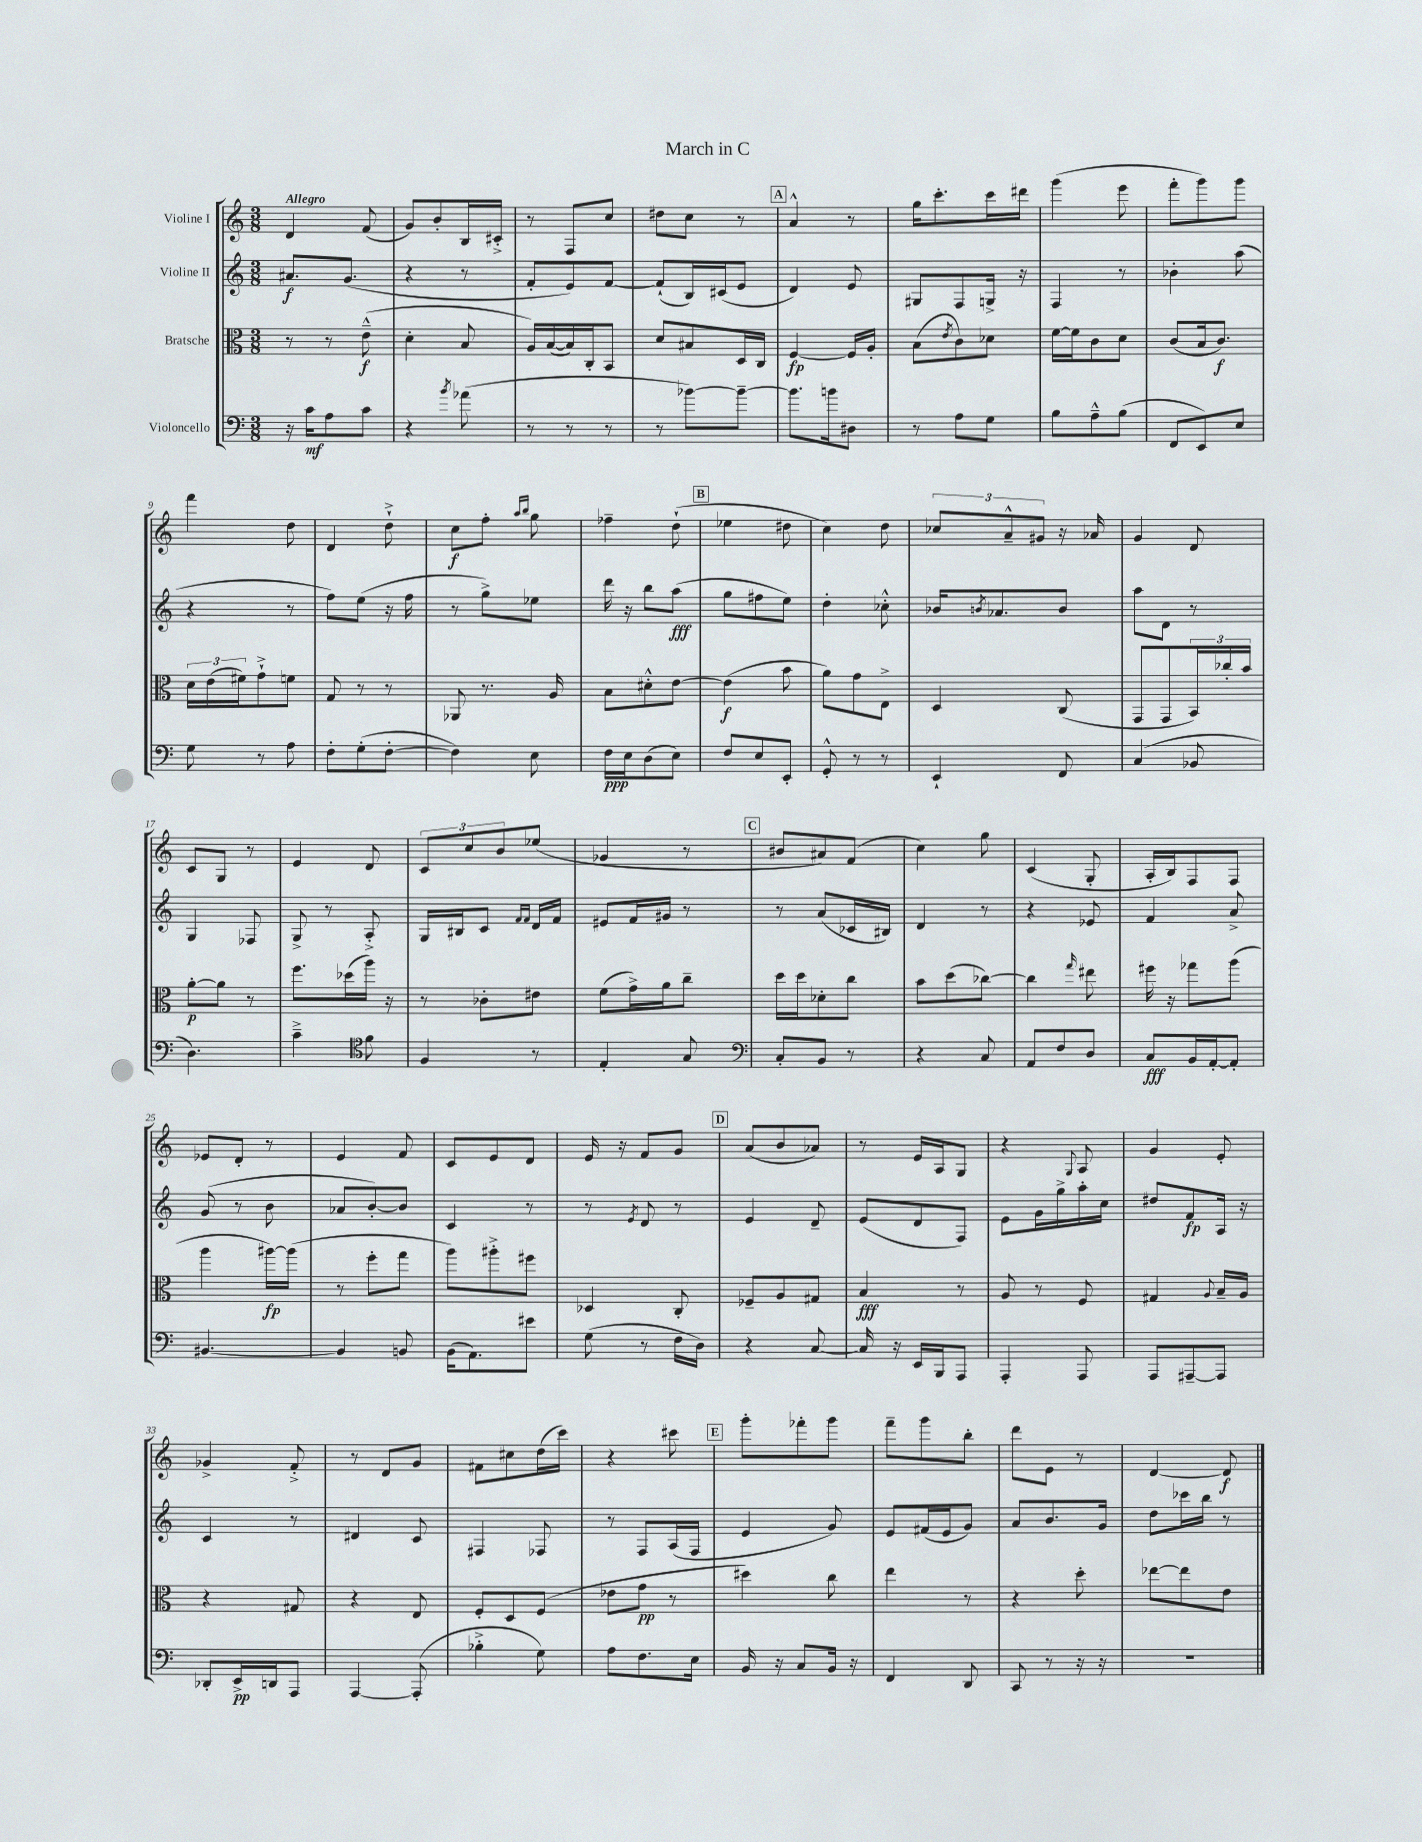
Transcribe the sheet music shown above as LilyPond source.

\header { title = "March in C" }
<<
\new StaffGroup <<
\new Staff = "s0" \with { instrumentName = "Violine I" } {
    \clef treble \key c \major \numericTimeSignature \time 3/8 \tempo "Allegro"
    d'4 f'8( |
    g'8) b'8-. b16 cis'16-.-> |
    r8 f8 c''8 |
    dis''8 c''8 r8 |
    \mark \markup { \box "A" } a'4-^ r8 |
    g''16 c'''8.-. c'''16 dis'''16 |
    g'''4( e'''8 |
    f'''8-. g'''8) g'''8 |
    f'''4 d''8 |
    d'4 d''8-!-> |
    c''8\f f''8-. \grace { a''16 b''16 } g''8 |
    fes''4-- d''8-!( |
    \mark \markup { \box "B" } ees''4 dis''8 |
    c''4) d''8 |
    \tuplet 3/2 { ces''8 a'8---^ gis'8 } r16 aes'16 |
    g'4 d'8 |
    c'8 g8 r8 |
    e'4 d'8 |
    \tuplet 3/2 { c'8 c''8 b'8 } ees''8( |
    ges'4 r8 |
    \mark \markup { \box "C" } bis'8 ais'8) f'8( |
    c''4) g''8 |
    c'4( g8-. |
    a16-. b16) f8 f8 |
    ees'8 d'8-. r8 |
    e'4 f'8 |
    c'8 e'8 d'8 |
    e'16 r16 f'8 g'8 |
    \mark \markup { \box "D" } a'8( b'8 aes'8) |
    r8 e'16 a16 g8 |
    r4 \appoggiatura { g8 } a8 |
    g'4 e'8-. |
    ges'4-> f'8-.-> |
    r8 d'8 g'8 |
    fis'8 cis''8 d''16( c'''16) |
    r4 cis'''8 |
    \mark \markup { \box "E" } g'''8-. fes'''8-. g'''8 |
    f'''8-- g'''8 b''8-. |
    d'''8 e'8 r8 |
    d'4~ d'8\f \bar "|." |
}
\new Staff = "s1" \with { instrumentName = "Violine II" } {
    \clef treble \key c \major \numericTimeSignature \time 3/8
    ais'8.\f g'8.( |
    r4 r8 |
    f'8-. e'8) f'8~ |
    f'8-!( b16) cis'16( e'8 |
    \mark \markup { \box "A" } d'4) e'8 |
    gis8 f8 g16-> r16 |
    f4 r8 |
    bes'4-. a''8( |
    r4 r8 |
    f''8) e''8( r16 f''16 |
    r8 g''8->) ees''8 |
    d'''16 r16 b''8 a''8\fff( |
    \mark \markup { \box "B" } g''8 fis''8 e''8) |
    d''4-. ces''8-.-^ |
    bes'16 \acciaccatura { b'8 } aes'8. b'8 |
    a''8 d'8 r8 |
    g4 fes8 |
    g8-> r8 a8-.-> |
    g16 bis16 c'8 \grace { f'16 f'16 } d'16 f'16 |
    eis'8 f'16 gis'16 r8 |
    \mark \markup { \box "C" } r8 a'8( ces'16 bis16) |
    d'4 r8 |
    r4 ees'8 |
    f'4 a'8-> |
    g'8( r8 b'8 |
    aes'8 b'8~-.) b'8 |
    c'4 r8 |
    r8 \acciaccatura { e'8 } d'8 r8 |
    \mark \markup { \box "D" } e'4 d'8-- |
    e'8( d'8 f8) |
    e'8 g'16 g''16-> a''16-. c''16 |
    dis''8 f'8\fp a16 r16 |
    c'4 r8 |
    dis'4 c'8 |
    fis4 fes8 |
    r8 f8 a16( f16 |
    \mark \markup { \box "E" } e'4 g'8) |
    e'8 fis'16( e'16 g'8) |
    a'8 b'8. g'16 |
    d''8 ces'''16 b''16 r8 \bar "|." |
}
\new Staff = "s2" \with { instrumentName = "Bratsche" } {
    \clef alto \key c \major \numericTimeSignature \time 3/8
    r8 r8 e'8---^\f( |
    d'4-. b8 |
    a16) b16~( b16) c16-. b,8 |
    d'8 bis8 d16 c16 |
    \mark \markup { \box "A" } f4~\fp f16 a16-. |
    b8( \acciaccatura { e'8 } c'8) des'8 |
    f'16~ f'16 c'8 d'8 |
    c'8( b16 c'8.\f) |
    \tuplet 3/2 { d'16 e'16( fis'16) } g'8-!-> f'8 |
    g8 r8 r8 |
    aes,8 r8. a16 |
    b8 dis'8-.-^ e'8~ |
    \mark \markup { \box "B" } e'4\f( b'8 |
    a'8) g'8 e8-> |
    d4 c8( |
    g,8 g,8 \tuplet 3/2 { b,16) ces''16-. b'16 } |
    a'8~-.\p a'8 r8 |
    f''8. des''16( a''16) r16 |
    r8 ces'8-. eis'8 |
    f'8( g'16->) a'16 c''8-- |
    \mark \markup { \box "C" } d''16 d''16 des'8-. c''8 |
    b'8 d''8( ces''8~) |
    ces''4 \grace { g''16 } eis''8 |
    fis''16 r16 ges''8 a''8( |
    a''4 ais''16~\fp) ais''16( |
    r8 f''8-. g''8 |
    a''8) ais''8-.-> fis''8 |
    des4 c8-. |
    \mark \markup { \box "D" } fes8-- a8 gis8 |
    b4\fff r8 |
    a8 r8 f8 |
    gis4 \appoggiatura { a8 } b16-- a16 |
    r4 gis8 |
    r4 e8 |
    f8-. d8 f8( |
    ees'8 g'8\pp r8 |
    \mark \markup { \box "E" } dis''4) c''8 |
    e''4 r8 |
    r4 d''8-. |
    ees''8~ ees''8 e'8 \bar "|." |
}
\new Staff = "s3" \with { instrumentName = "Violoncello" } {
    \clef bass \key c \major \numericTimeSignature \time 3/8
    r16 c'16\mf a8 c'8 |
    r4 \acciaccatura { b'8 } aes'8( |
    r8 r8 r8 |
    r8 bes'8~) bes'8~-- |
    \mark \markup { \box "A" } bes'8. b'16 dis8 |
    r8 a8 g8 |
    b8 a8---^ b8( |
    f,8 e,8) e8 |
    g8 r8 a8 |
    f8-. g8-.( f8~-. |
    f4) e8 |
    f16\ppp e16 d8( e8) |
    \mark \markup { \box "B" } f8 e8 e,8-. |
    g,8-.-^ r8 r8 |
    e,4-! f,8 |
    c4( bes,8 |
    d4.) |
    c'4---> \clef tenor f'8 |
    f4 r8 |
    e4-. g8 |
    \mark \markup { \box "C" } \clef bass c8-. b,8 r8 |
    r4 c8 |
    a,8 f8 d8 |
    c8\fff b,16 a,16~-. a,8-. |
    bis,4.~ |
    bis,4 b,8 |
    b,16( a,8.) eis'8 |
    g8( r8 f16 d16) |
    \mark \markup { \box "D" } r4 c8~ |
    c16 r16 e,16 b,,16 a,,8 |
    a,,4-. a,,8 |
    a,,8 ais,,8~-- ais,,8 |
    des,8-. e,16->\pp d,16 a,,8 |
    a,,4~ a,,8-.( |
    bes4-.-> g8) |
    a8 f8. e16 |
    \mark \markup { \box "E" } b,16 r16 c8 b,16 r16 |
    f,4 d,8 |
    c,8 r8 r16 r16 |
    R4. \bar "|." |
}
>>
>>
